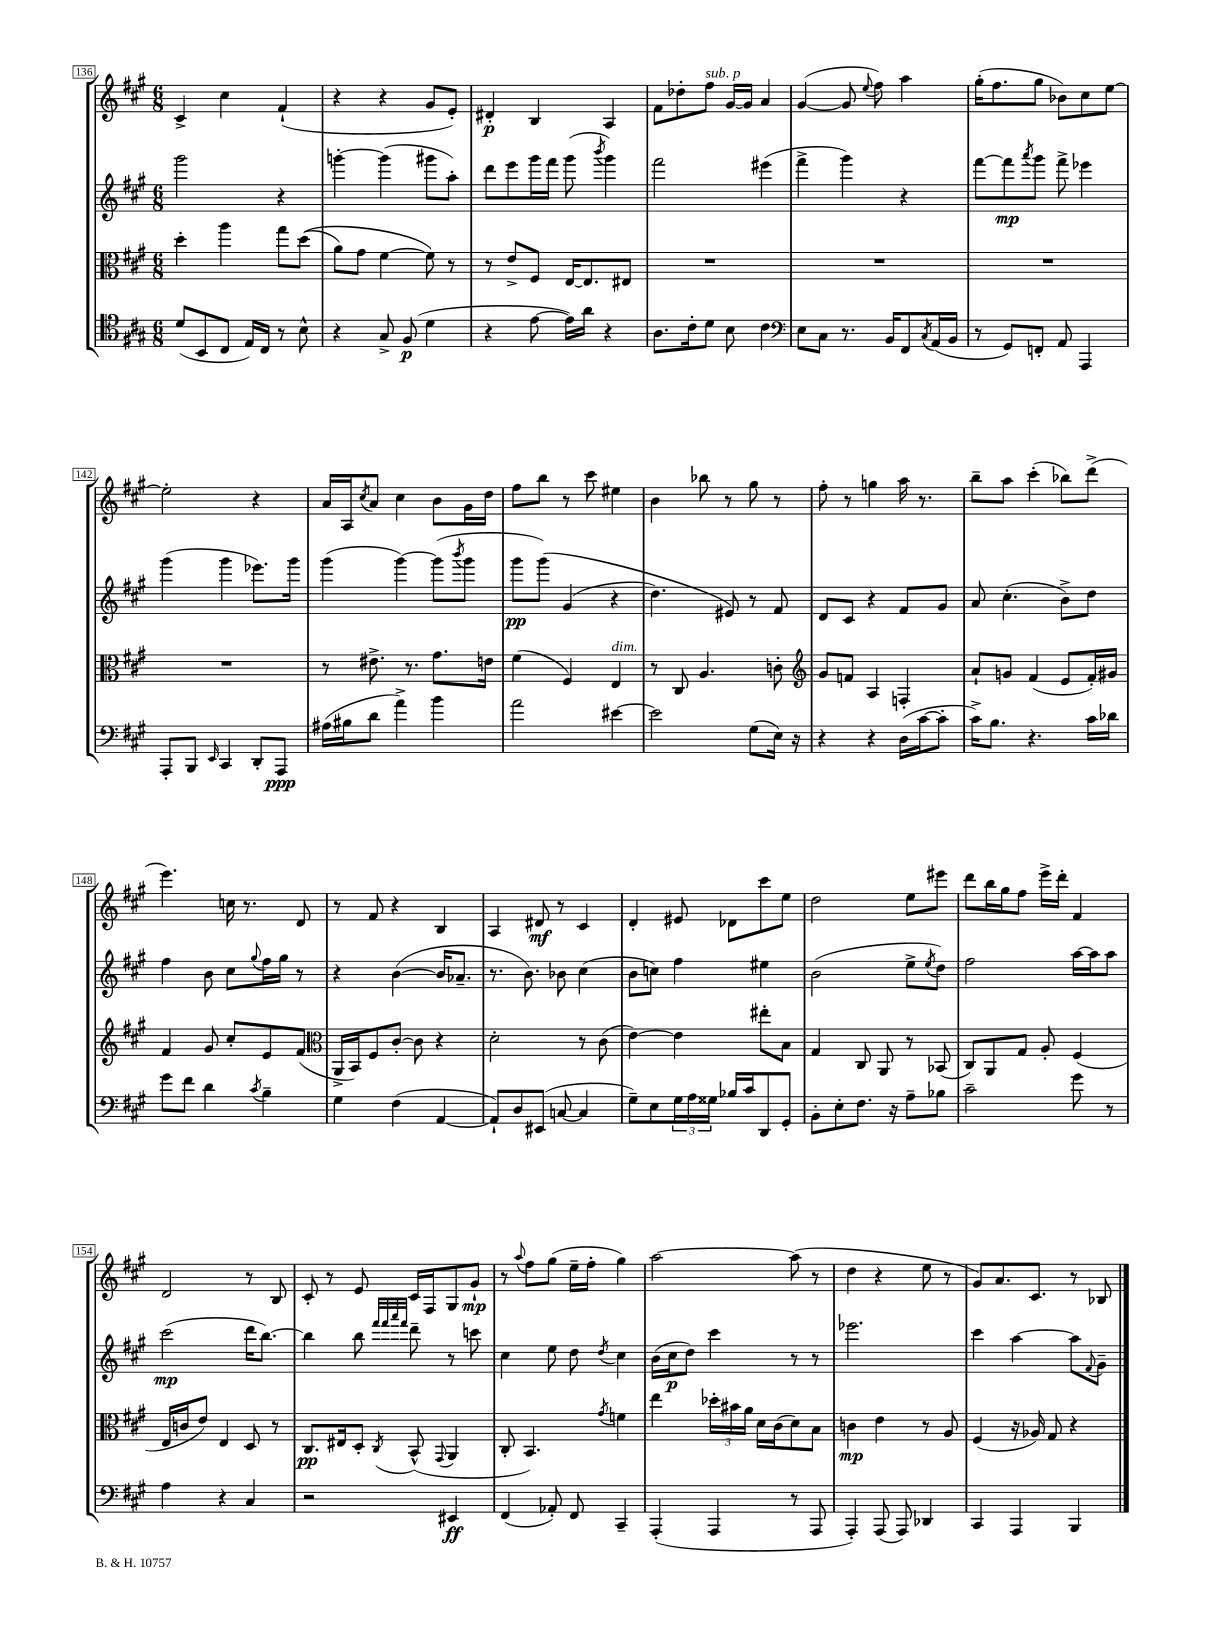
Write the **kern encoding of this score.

**kern	**kern	**kern	**kern
*staff4	*staff3	*staff2	*staff1
*clefC4	*clefC3	*clefG2	*clefG2
*k[f#c#g#]	*k[f#c#g#]	*k[f#c#g#]	*k[f#c#g#]
*M6/8	*M6/8	*M6/8	*M6/8
(8d/L	4dd'\	2ggg#\	4c#^/
8BB/	.	.	.
8C#/J	4aa\	.	4cc#\
16E/LL)	.	.	.
16C#/JJ	.	.	.
8r	8gg#\L	4r	(4f#`/
8B^^\	&((8dd\J	.	.
=	=	=	=
4r	8a\L)	[4ggg'\	4r
.	8g#\J	.	.
8G#^/	[4f#\	(4ggg\]	4r
(8F#/	.	.	.
4d\	8f#\]&)	8ggg#\L	8g#/L
.	8r	8aa'\J)	8e'/J)
=	=	=	=
4r	8r	8ddd\L	4d#'/
.	8e^/L	8eee\	.
[8e\	8F#/J	16ggg#\L	4B/
.	.	16fff#\JJ	.
16e\]LL)	[16E/LK	(8ggg#\	.
16a\JJ	8.E/]	.	.
.	.	8qbbb/	.
4r	.	4ggg#\)	4A/
.	8E#/J	.	.
=	=	=	=
8.A\L	2.r	2fff#\	8f#\L
.	.	.	8dd-'\
16c#'\k	.	.	.
8d\J	.	.	8ff#\J
8B\	.	.	[16g#/LL
.	.	.	16g#/]JJ
4c#\	.	(4eee#\	4a/
=	=	=	=
*clefF4	*	*	*
8E\L	2.r	4fff#^\	([4g#/
8C#\J	.	.	.
8.r	.	4ggg#\)	8g#/]
.	.	.	8qqee/
.	.	.	8ff#\)
16BB/LK	.	.	.
8FF#/	.	4r	4aa\
8qC#/	.	.	.
(16AA/L	.	.	.
16BB/JJ	.	.	.
=	=	=	=
8r	2.r	[8fff#\L	(16gg#'\LK
.	.	.	8.ff#\
8GG#/L)	.	8fff#\]	.
.	.	8qaaa/	.
8FF'/J	.	8ggg#\J	8gg#\J
8AA/	.	8fff#^\	8b-\L)
4AAA/	.	4eee-\	8cc#\
.	.	.	[8ee\J
=	=	=	=
8AAA'/L	2.r	(4ggg#\	2ee'\]
8BBB/J	.	.	.
16qqEE/	.	.	.
4CC#/	.	4ggg#\	.
8DD'/L	.	8.eee-\L)	4r
8AAA/J	.	.	.
.	.	16ggg#\Jk	.
=	=	=	=
(16A#\LL	8r	(4ggg#\	16a/LL
16B#\J	.	.	16A/J
.	.	.	8qcc#/
8d\J	8.e#^\	.	8a/J
4a^\)	.	[4ggg#\)	4cc#\
.	8.r	.	.
4b\	8.g#\L	(8ggg#\]L	8b\L
.	.	8qbbb/	.
.	.	8ggg#\J	16g#\L
.	16e\Jk	.	16dd\JJ
=	=	=	=
2a\	(4f#\	8ggg#\L	8ff#\L
.	.	&(8ggg#\J)	8bb\J
.	4F#/)	(4g#/	8r
.	.	.	8ccc#\
[4e#\	4E/	4r	4ee#\
=	=	=	=
2e#\]	8r	4.dd\)	4b\
.	8C#/	.	.
.	4.A/	.	8bb-\
.	.	8e#/&)	8r
(8G#\L	.	8r	8gg#\
16E\Jk)	8c'\	8f#/	8r
16r	.	.	.
=	=	=	=
*	*clefG2	*	*
4r	8g#/L	8d/L	8ff#'\
.	8f/J	8c#/J	8r
4r	4A/	4r	4gg\
(16D\LL	4F'/	8f#/L	16aa\
[16c#\J	.	.	8.r
8c#'\]J	.	8g#/J	.
=	=	=	=
16c#^\LK)	8a`/L	8a/	8bb~\L
8.B\J	.	.	.
.	8g/J	(4.cc#'\	8aa\J
4.r	(4f#/	.	(4ccc#'\
.	8e/L	8b^\L)	8bb-\L)
16c#\LL	16f#'/L)	8dd\J	(8ddd^\J
16d-\JJ	16g#/JJ	.	.
=	=	=	=
8g#\L	4f#/	4ff#\	4.eee\)
8f#\J	.	.	.
4d\	8g#/	8b\	.
.	8cc#'/L	8cc#\L	16cc\
.	.	.	8.r
8qc#/	.	8qqgg#/	.
4B~\	8e/	16ff#\L	.
.	.	16gg#\JJ	.
.	(8f#/J	8r	8d/
=	=	=	=
*	*clefC3	*	*
4G#\	16AA^/LL	4r	8r
.	16BB/J)	.	.
.	8F#/	.	8f#/
(4F#\	[8c#'/J	([4b\	4r
.	8c#\]	.	.
[4AA/	4r	16b/]LK	4B/
.	.	8.a-~/J	.
=	=	=	=
8AA`/]L)	2d'\	8.r	4A/
8D/	.	.	.
.	.	8.b\)	.
(8EE#/J	.	.	8d#/
[8C/	.	8b-\	8r
4C/]	8r	(4cc#\	4c#/
.	(8c#\	.	.
=	=	=	=
8G#~\L)	[4e\)	8b\L	4d'/
8E\	.	8cc\J)	.
24G#\L	4e\]	4ff#\	8e#/
24A\	.	.	.
24G##\JJ	.	.	.
16B-/LL	.	.	8d-\L
16c#/J	.	.	.
8DD/	8ee#'\L	4ee#\	8ccc#\
8GG#'/J	8B\J	.	8ee\J
=	=	=	=
8BB'\L	4G#/	(2b\	2dd\
8E'\	.	.	.
8.F#\J	8C#/	.	.
.	8AA/	.	.
16r	.	.	.
8A~\L	8r	8ee^\L	8ee\L
.	.	8qee/	.
8B-\J	(8BB-/	8dd\J)	8eee#\J
=	=	=	=
2c#~\	8C#/L)	2ff#\	8ddd\L
.	8AA/	.	16bb\L
.	.	.	16gg#\J
.	8G#/J	.	8ff#\J
.	8A'/	.	16eee^\LL
.	.	.	16ddd'\JJ
8g#\	(4F#/	[16aa\LL	4f#/
.	.	16aa\]J	.
8r	.	8aa\J	.
=	=	=	=
4A\	16E/LL	(2ccc#\	2d/
.	16c/J	.	.
.	8e/J)	.	.
4r	4E/	.	.
4C#/	8D/	16ddd\LK	8r
.	.	[8.bb\J)	.
.	8r	.	8B/
=	=	=	=
2r	8.C#/L	4bb\]	8c#'/
.	.	.	8r
.	16E#/k	.	.
.	8D'/J	8bb\	8e/
.	.	32qqfff#/LLL	.
.	.	32qqfff#/	.
.	.	32qqaaa/	.
.	8qC#/	32qqfff#/JJJ	.
.	(8BB^^/	8ddd~\	16c#/LL
.	.	.	16F#/J
.	8qqGG#/	.	.
4EE#/	4AA/	8r	8G#/
.	.	8ccc\	8g#`/J
=	=	=	=
(4FF#/	8C#'/	4cc#\	8r
.	.	.	8qqaa/
.	4.BB/)	.	8ff#\L
8AA-'/)	.	8ee\	(8gg#\J
8FF#/	.	8dd\	16ee~\LL
.	.	.	16ff#'\JJ
.	8qg#/	8qdd/	.
4CC#~/	4f\	4cc#\	4gg#\)
=	=	=	=
(4AAA'/	4ee\	(16b\LL	[2aa\
.	.	16cc#\J	.
.	.	8dd\J)	.
4AAA/	24dd-'\LL	4ccc#\	.
.	24b#\	.	.
.	24a\JJ	.	.
.	16d\LL	.	.
.	(16c#\J	.	.
8r	8d\)	8r	(8aa\]
8AAA/	8B\J	8r	8r
=	=	=	=
4AAA'/)	4c\	2.eee-\	4dd\
(8AAA/	4e\	.	4r
8AAA/)	.	.	.
4DD-/	8r	.	8ee\
.	8A/	.	8r
=	=	=	=
4CC#/	(4F#/	4ccc#\	8g#/L)
.	.	.	8.a/
4AAA/	16r	[4aa\	.
.	16A-/)	.	8.c#/J
.	8G#/	.	.
4BBB/	4r	8aa\]L	8r
.	.	8qqf#/	.
.	.	8g#~\J	8B-/
==	==	==	==
*-	*-	*-	*-
